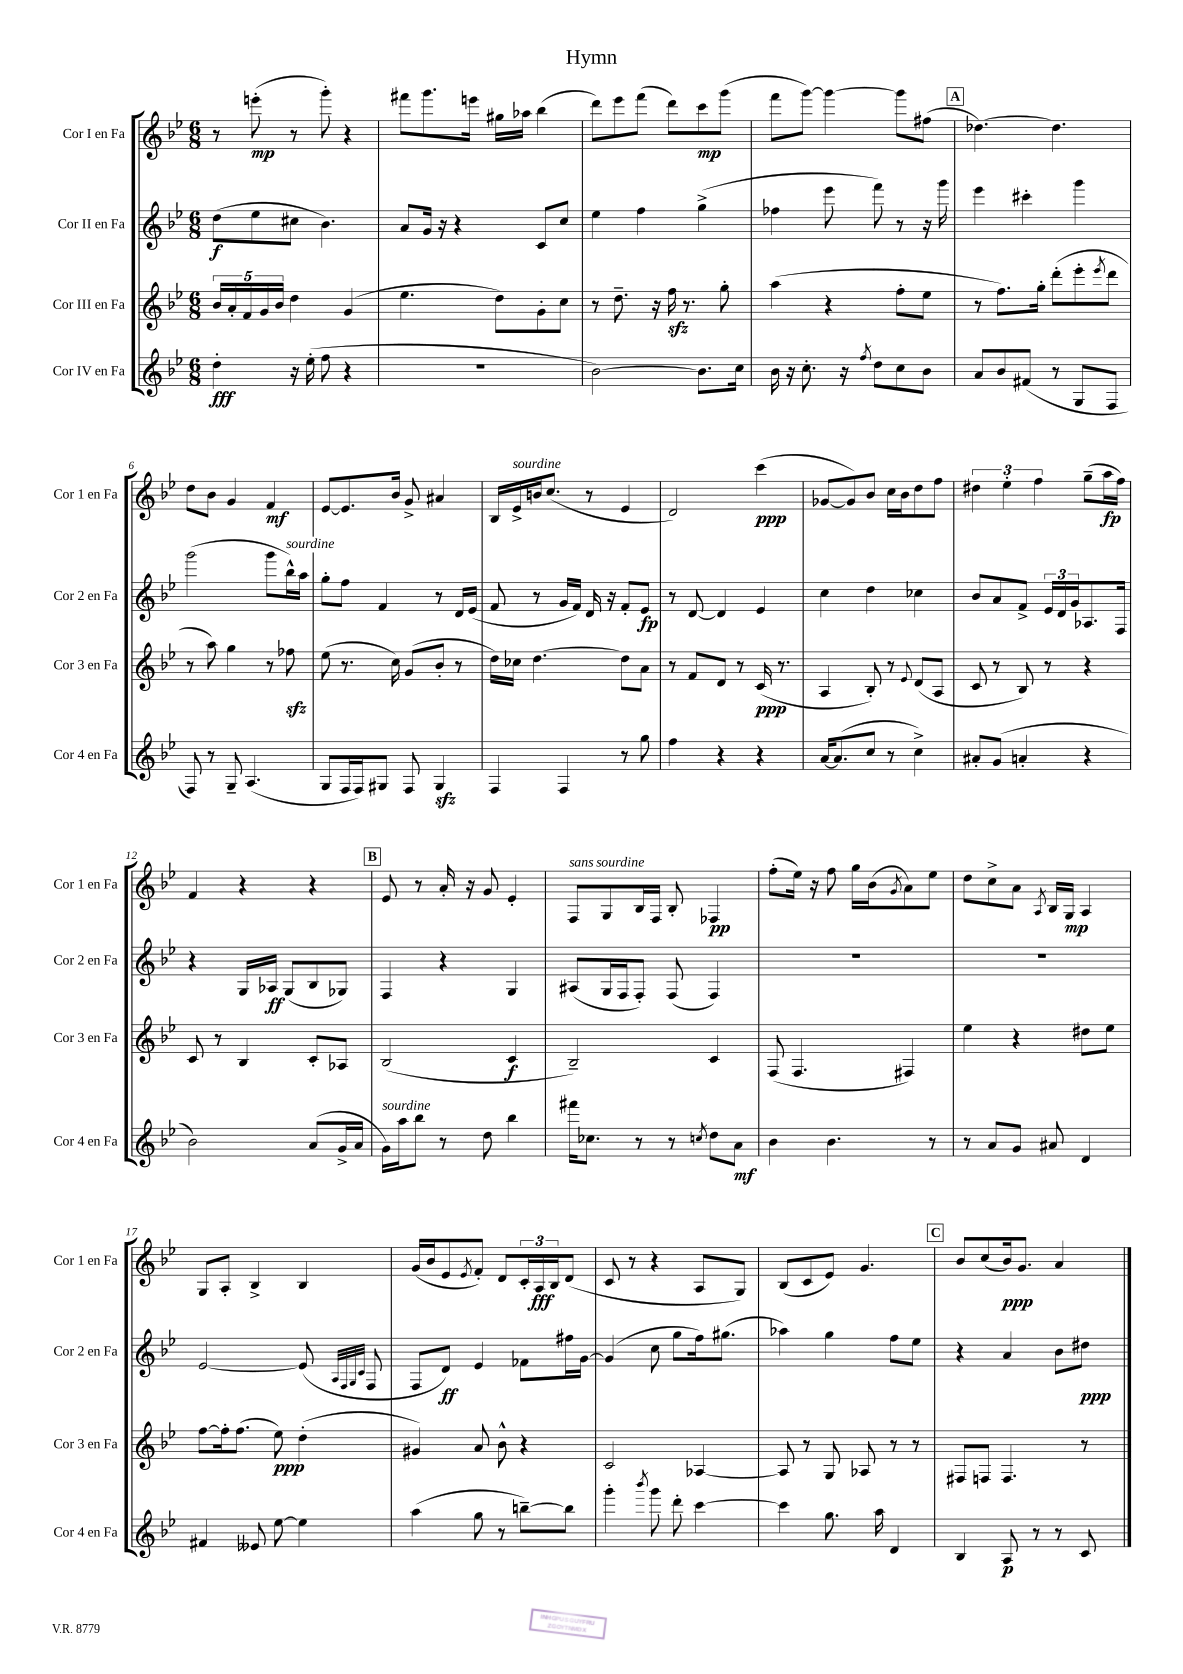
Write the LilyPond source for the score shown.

\header { title = "Hymn" }
<<
\new StaffGroup <<
\new Staff = "s0" \with { instrumentName = "Cor I en Fa" shortInstrumentName = "Cor 1 en Fa" } {
    \clef treble \key bes \major \numericTimeSignature \time 6/8
    r8 e'''8-.\mp( r8 g'''8-.) r4 |
    fis'''8 g'''8. e'''16 gis''16 aes''16 bes''4( |
    d'''8) ees'''8 f'''8( d'''8) c'''8\mp g'''8( |
    f'''8 g'''8~) g'''4~ g'''8 fis''8( |
    \mark \markup { \box "A" } des''4.~) des''4. |
    d''8 bes'8 g'4 f'4\mf |
    ees'8~ ees'8. bes'16 g'8-> ais'4 |
    bes16 ees'16->^\markup { \italic "sourdine" } b'16 c''8.( r8 ees'4 |
    d'2) c'''4\ppp( |
    ges'8~ ges'8) bes'8 c''16 bes'16 d''8 f''8 |
    \tuplet 3/2 { dis''4 ees''4-. f''4 } g''8--( a''16\fp f''16) |
    f'4 r4 r4 |
    \mark \markup { \box "B" } ees'8 r8 a'16-. r16 g'8 ees'4-. |
    f8^\markup { \italic "sans sourdine" } g8 bes16 f16 bes8-. fes4\pp |
    f''8-.( ees''16) r16 f''8 g''16 bes'16( \acciaccatura { g'8 } a'8) ees''8 |
    d''8 c''8-> a'8 \acciaccatura { a8 } bes16 g16\mp a4 |
    g8 a8-. bes4-> bes4 |
    g'16( bes'16 ees'8 \acciaccatura { ees'8 } f'8-.) d'8 \tuplet 3/2 { c'16-. a16\fff bes16 } d'8( |
    c'8 r8 r4 a8 g8) |
    bes8( c'8 ees'8) g'4. |
    \mark \markup { \box "C" } bes'8 c''8( bes'16\ppp) g'8. a'4 \bar "|." |
}
\new Staff = "s1" \with { instrumentName = "Cor II en Fa" shortInstrumentName = "Cor 2 en Fa" } {
    \clef treble \key bes \major \numericTimeSignature \time 6/8
    d''8\f( ees''8 cis''8 bes'4.) |
    a'8 g'16 r16 r4 c'8 c''8 |
    ees''4 f''4 g''4->( |
    fes''4 ees'''8 f'''8) r8 r16 g'''16 |
    \mark \markup { \box "A" } ees'''4 cis'''4-. g'''4 |
    g'''2( g'''8 bes''16-^^\markup { \italic "sourdine" }) a''16 |
    g''8-. f''8 f'4 r8 d'16 ees'16( |
    f'8 r8 g'16 f'16) d'16 r16 f'8-. ees'8\fp |
    r8 d'8~ d'4 ees'4 |
    c''4 d''4 ces''4 |
    bes'8 a'8 f'8-> \tuplet 3/2 { ees'16 d'16 g'16 } aes8. f16 |
    r4 g16 aes16\ff g8( bes8 ges8) |
    \mark \markup { \box "B" } f4 r4 g4 |
    ais8( g16 f16 f8-.) f8( f4) |
    R2. |
    R2. |
    ees'2~ ees'8( \grace { a32 f32 g32 c'32 } f8 |
    f8 d'8\ff) ees'4 fes'8 fis''16 g'16~ |
    g'4( c''8 g''8 f''16) gis''8.( |
    aes''4) g''4 f''8 ees''8 |
    \mark \markup { \box "C" } r4 a'4 bes'8 dis''8\ppp \bar "|." |
}
\new Staff = "s2" \with { instrumentName = "Cor III en Fa" shortInstrumentName = "Cor 3 en Fa" } {
    \clef treble \key bes \major \numericTimeSignature \time 6/8
    \tuplet 5/4 { bes'16 a'16-. f'16 g'16 bes'16 } d''4 g'4( |
    ees''4. d''8) g'8-. c''8 |
    r8 d''8.-- r16 f''16\sfz r8. g''8-. |
    a''4( r4 f''8-. ees''8 |
    \mark \markup { \box "A" } r8 f''8.) g''16-. d'''8-.( ees'''8-. \acciaccatura { ees'''8 } d'''8 |
    r8 a''8) g''4 r8 fes''8\sfz |
    ees''8( r8. c''16) g'8( bes'8-. r8 |
    d''16) ces''16 d''4.~ d''8 a'8 |
    r8 f'8 d'8 r8 c'16\ppp( r8. |
    a4 bes8-.) r8 \appoggiatura { ees'8 } d'8( a8 |
    c'8 r8 bes8) r8 r4 |
    c'8 r8 bes4 c'8-. aes8 |
    \mark \markup { \box "B" } bes2( c'4\f |
    bes2--) c'4 |
    f8( f4. fis4) |
    ees''4 r4 dis''8 ees''8 |
    f''8~ f''16-. f''8.( ees''8\ppp) d''4-.( |
    gis'4) a'8 bes'8-^ r4 |
    c'2 aes4~ |
    aes8 r8 g8 aes8 r8 r8 |
    \mark \markup { \box "C" } fis8 f8 f4. r8 \bar "|." |
}
\new Staff = "s3" \with { instrumentName = "Cor IV en Fa" shortInstrumentName = "Cor 4 en Fa" } {
    \clef treble \key bes \major \numericTimeSignature \time 6/8
    d''4-.\fff r16 ees''16-.( f''8 r4 |
    R2. |
    bes'2~) bes'8. c''16 |
    bes'16 r16 c''8.-. r16 \acciaccatura { f''8 } d''8 c''8 bes'8 |
    \mark \markup { \box "A" } a'8 bes'8 fis'8( r8 g8 f8 |
    f8) r8 g8-- a4.( |
    g8 f16 f16) gis8 f8 gis4\sfz |
    f4 f4 r8 g''8 |
    f''4 r4 r4 |
    a'16~ a'8.( c''8 r8 c''4->) |
    ais'8-. g'8( a'4-. r4 |
    bes'2) a'8( g'16-> a'16 |
    \mark \markup { \box "B" } g'16^\markup { \italic "sourdine" }) a''16 bes''8 r8 d''8 bes''4 |
    fis'''16 ces''8. r8 r8 \acciaccatura { c''8 } d''8 a'8\mf |
    bes'4 bes'4. r8 |
    r8 a'8 g'8 ais'8 d'4 |
    fis'4 eeses'8 ees''8~ ees''4 |
    a''4( g''8 r8 b''8~--) b''8 |
    g'''4-. \acciaccatura { bes'''8 } g'''8 d'''8-. c'''4~ |
    c'''4 g''8. a''16 d'4 |
    \mark \markup { \box "C" } bes4 a8\p r8 r8 c'8 \bar "|." |
}
>>
>>
